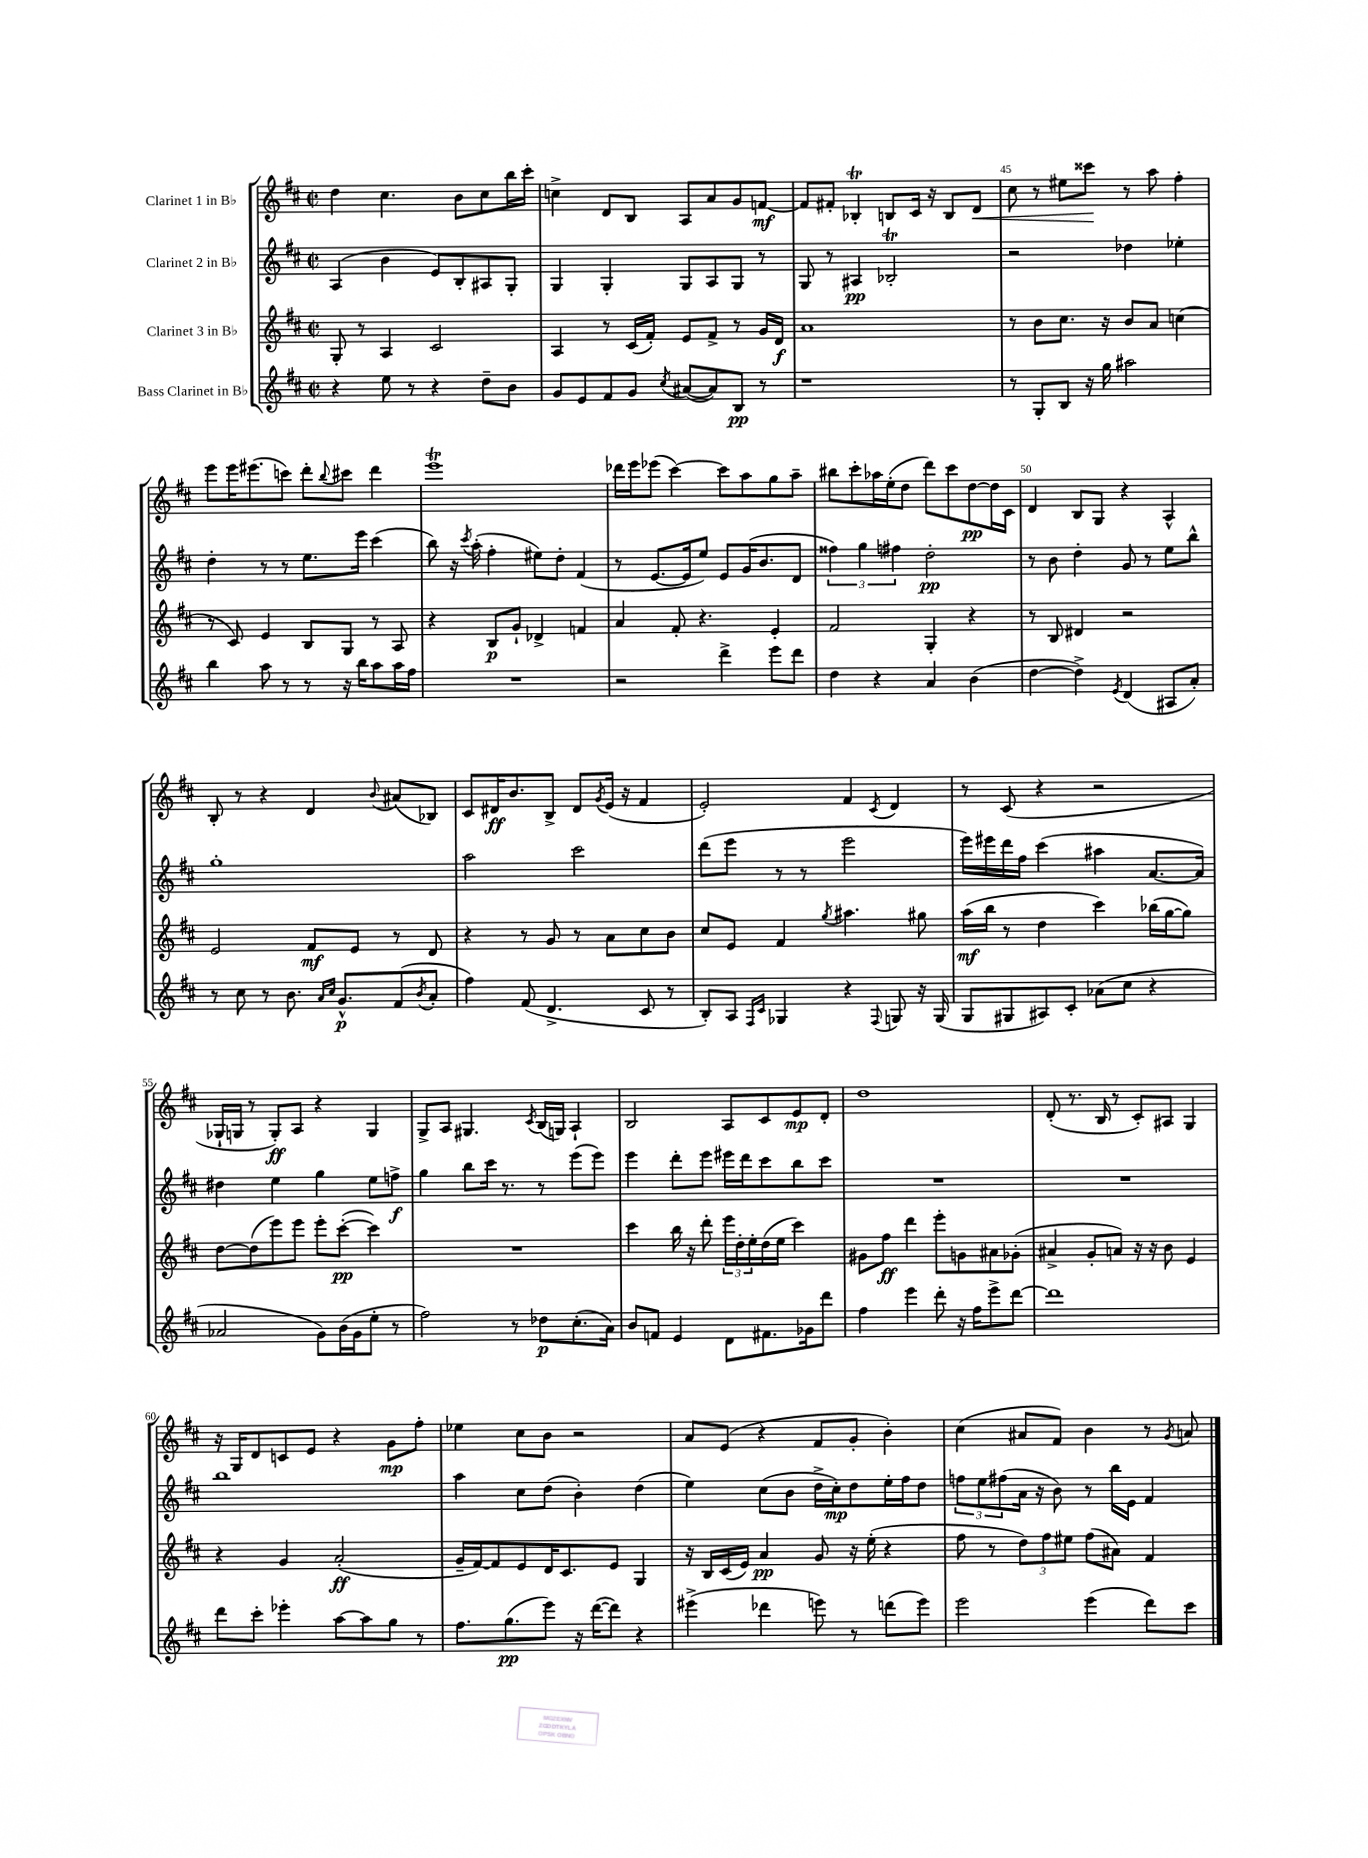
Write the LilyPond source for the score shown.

<<
\new StaffGroup <<
\new Staff = "s0" \with { instrumentName = "Clarinet 1 in Bb" } {
    \clef treble \key d \major \defaultTimeSignature \time 2/2
    d''4 cis''4. b'8 cis''8 b''16 cis'''16-. |
    c''4-> d'8 b8 a8 a'8 g'8 f'8~\mf |
    f'8 fis'8-. bes4-.\trill b8 cis'16 r16 b8 d'8\< |
    cis''8 r8 eis''8 cisis'''8\! r8 a''8 fis''4-. |
    e'''8 e'''16 eis'''8.( c'''8) d'''8-. \appoggiatura { b''8 } cis'''8 d'''4 |
    e'''1\trill |
    des'''16 e'''16 ees'''8( cis'''4~) cis'''8 a''8 g''8 a''8-- |
    bis''8 cis'''8-. aes''16 e''16-.( d''8 d'''8) cis'''8 d''8~\pp d''16 cis'16 |
    d'4 b8 g8 r4 a4-^ |
    b8-. r8 r4 d'4 \appoggiatura { b'8 } ais'8( bes8) |
    cis'8 dis'16\ff b'8. b8-> dis'8 \acciaccatura { g'8 } e'16( r16 fis'4 |
    e'2-.) fis'4 \acciaccatura { cis'8 } d'4 |
    r8 cis'8( r4 r2 |
    ges16-! g16 r8 g8-.\ff) a8 r4 g4 |
    g8-> a8 gis4. \acciaccatura { cis'8 } b16( g16) a4-! |
    b2 a8 cis'8 e'8\mp d'8-. |
    d''1 |
    d'8-.( r8. b16 r8 cis'8-.) ais8 g4 |
    r16 g16 d'8 c'8 e'8 r4 g'8\mp fis''8-. |
    ees''4 cis''8 b'8 r2 |
    a'8 e'8( r4 fis'8 g'8-. b'4-.) |
    cis''4( ais'8 fis'8) b'4 r8 \acciaccatura { g'8 } a'8 \bar "|." |
}
\new Staff = "s1" \with { instrumentName = "Clarinet 2 in Bb" } {
    \clef treble \key d \major \defaultTimeSignature \time 2/2
    a4( b'4 e'8) b8-. ais8 g8-. |
    g4 g4-. g8 a8 g8 r8 |
    g8 r8 ais4\pp bes2-.\trill |
    r2 des''4 ees''4-. |
    d''4-. r8 r8 e''8. e'''16 cis'''4( |
    b''8) r16 \acciaccatura { cis'''8 } a''16-.( fis''4-. eis''8) d''8-. fis'4( |
    r8 e'8.~ e'16 e''8) e'8 g'16( b'8. d'8 |
    \tuplet 3/2 { fisis''4) g''4 fis''4 } d''2-.\pp |
    r8 b'8 d''4-. g'8 r8 e''8 b''8-^ |
    g''1-. |
    a''2 cis'''2 |
    d'''8( e'''8 r8 r8 e'''2 |
    e'''16) eis'''16 d'''16 fis''16 cis'''4( ais''4 a'8.~ a'16) |
    dis''4 e''4 g''4 e''8 f''8->\f |
    g''4 b''8 cis'''16 r8. r8 e'''8( e'''8) |
    e'''4 d'''8-. e'''8 eis'''16 d'''16 cis'''8 b''8 cis'''8 |
    R1 |
    R1 |
    b''1 |
    a''4 cis''8 d''8( b'4-.) d''4( |
    e''4) cis''8( b'8 d''16-> cis''16-.\mp) d''8 e''16-. fis''16 d''8 |
    \tuplet 3/2 { f''8 e''8 fis''8( } a'16 r16 b'8) r8 b''16 e'16 fis'4 \bar "|." |
}
\new Staff = "s2" \with { instrumentName = "Clarinet 3 in Bb" } {
    \clef treble \key d \major \defaultTimeSignature \time 2/2
    g8-. r8 a4 cis'2 |
    a4 r8 cis'16( fis'16-.) e'8 fis'8-> r8 g'16 d'16\f |
    a'1 |
    r8 b'8 cis''8. r16 b'8 a'8 c''4( |
    r8 cis'8) e'4 b8 g8 r8 a8 |
    r4 b8\p g'8-! des'4-> f'4 |
    a'4 fis'8-. r4. e'4-. |
    fis'2 g4-. r4 |
    r8 b8 dis'4 r2 |
    e'2 fis'8\mf e'8 r8 d'8 |
    r4 r8 g'8 r8 a'8 cis''8 b'8 |
    cis''8 e'8 fis'4 \acciaccatura { g''8 } ais''4. gis''8 |
    a''16\mf( b''16 r8 d''4 cis'''4) bes''16( g''16~ g''8) |
    d''8~ d''8( e'''8) e'''8 e'''8-. cis'''8~-.\pp( cis'''4) |
    R1 |
    cis'''4 b''16 r16 d'''8-. \tuplet 3/2 { e'''16 d''16-. e''16-. } d''16( e''16 cis'''4) |
    gis'8 fis''8\ff d'''4 e'''8-. g'8 ais'8 ges'8-.( |
    ais'4-> g'8-. a'8) r16 r16 b'8 e'4 |
    r4 g'4 a'2-.\ff( |
    g'16-- fis'16~) fis'8 e'8 d'16 cis'8. e'8 g4 |
    r16 b16 cis'16( e'16) a'4\pp g'8 r16 e''16-.( r4 |
    fis''8 r8 \tuplet 3/2 { d''8) fis''8 eis''8 } fis''8( ais'8) fis'4 \bar "|." |
}
\new Staff = "s3" \with { instrumentName = "Bass Clarinet in Bb" } {
    \clef treble \key d \major \defaultTimeSignature \time 2/2
    r4 e''8 r8 r4 d''8-- b'8 |
    g'8 e'8 fis'8 g'8 \acciaccatura { cis''8 } ais'8~( ais'8) b8\pp r8 |
    r1 |
    r8 g8-. b8 r16 g''16 ais''2 |
    b''4 a''8 r8 r8 r16 b''16 a''8 a''16 fis''16 |
    R1 |
    r2 d'''4-> e'''8 d'''8 |
    d''4 r4 a'4 b'4( |
    d''4~ d''4->) \acciaccatura { e'8 } d'4( ais8 a'8-.) |
    r8 cis''8 r8 b'8. \grace { a'16 cis''16 } g'8.-^\p fis'8( \acciaccatura { b'8 } a'8-. |
    fis''4) fis'8( d'4.-> cis'8 r8 |
    b8-.) a8 \grace { fis16 cis'16 } ges4 r4 \appoggiatura { fis8 } g8 r16 g16( |
    g8 gis8 ais8) cis'8-. aes'8( cis''8 r4 |
    aes'2 g'8) b'16( g'16 e''8-. r8 |
    fis''2) r8 des''8\p cis''8.-.( a'16) |
    b'8 f'8 e'4 d'8 fis'8. ges'16 d'''8 |
    fis''4 e'''4 d'''8-. r16 fis''16 e'''8-> d'''8~ |
    d'''1 |
    d'''8 cis'''8-. ees'''4-. a''8~ a''8 g''8 r8 |
    fis''8. g''8.\pp( e'''8) r16 d'''16~( d'''8) r4 |
    eis'''4->( des'''4 e'''8) r8 d'''8( e'''8) |
    e'''2 e'''4( d'''8) cis'''8 \bar "|." |
}
>>
>>
\layout { \context { \Score currentBarNumber = #42 \override BarNumber.break-visibility = ##(#f #t #t) barNumberVisibility = #(every-nth-bar-number-visible 5) } }
